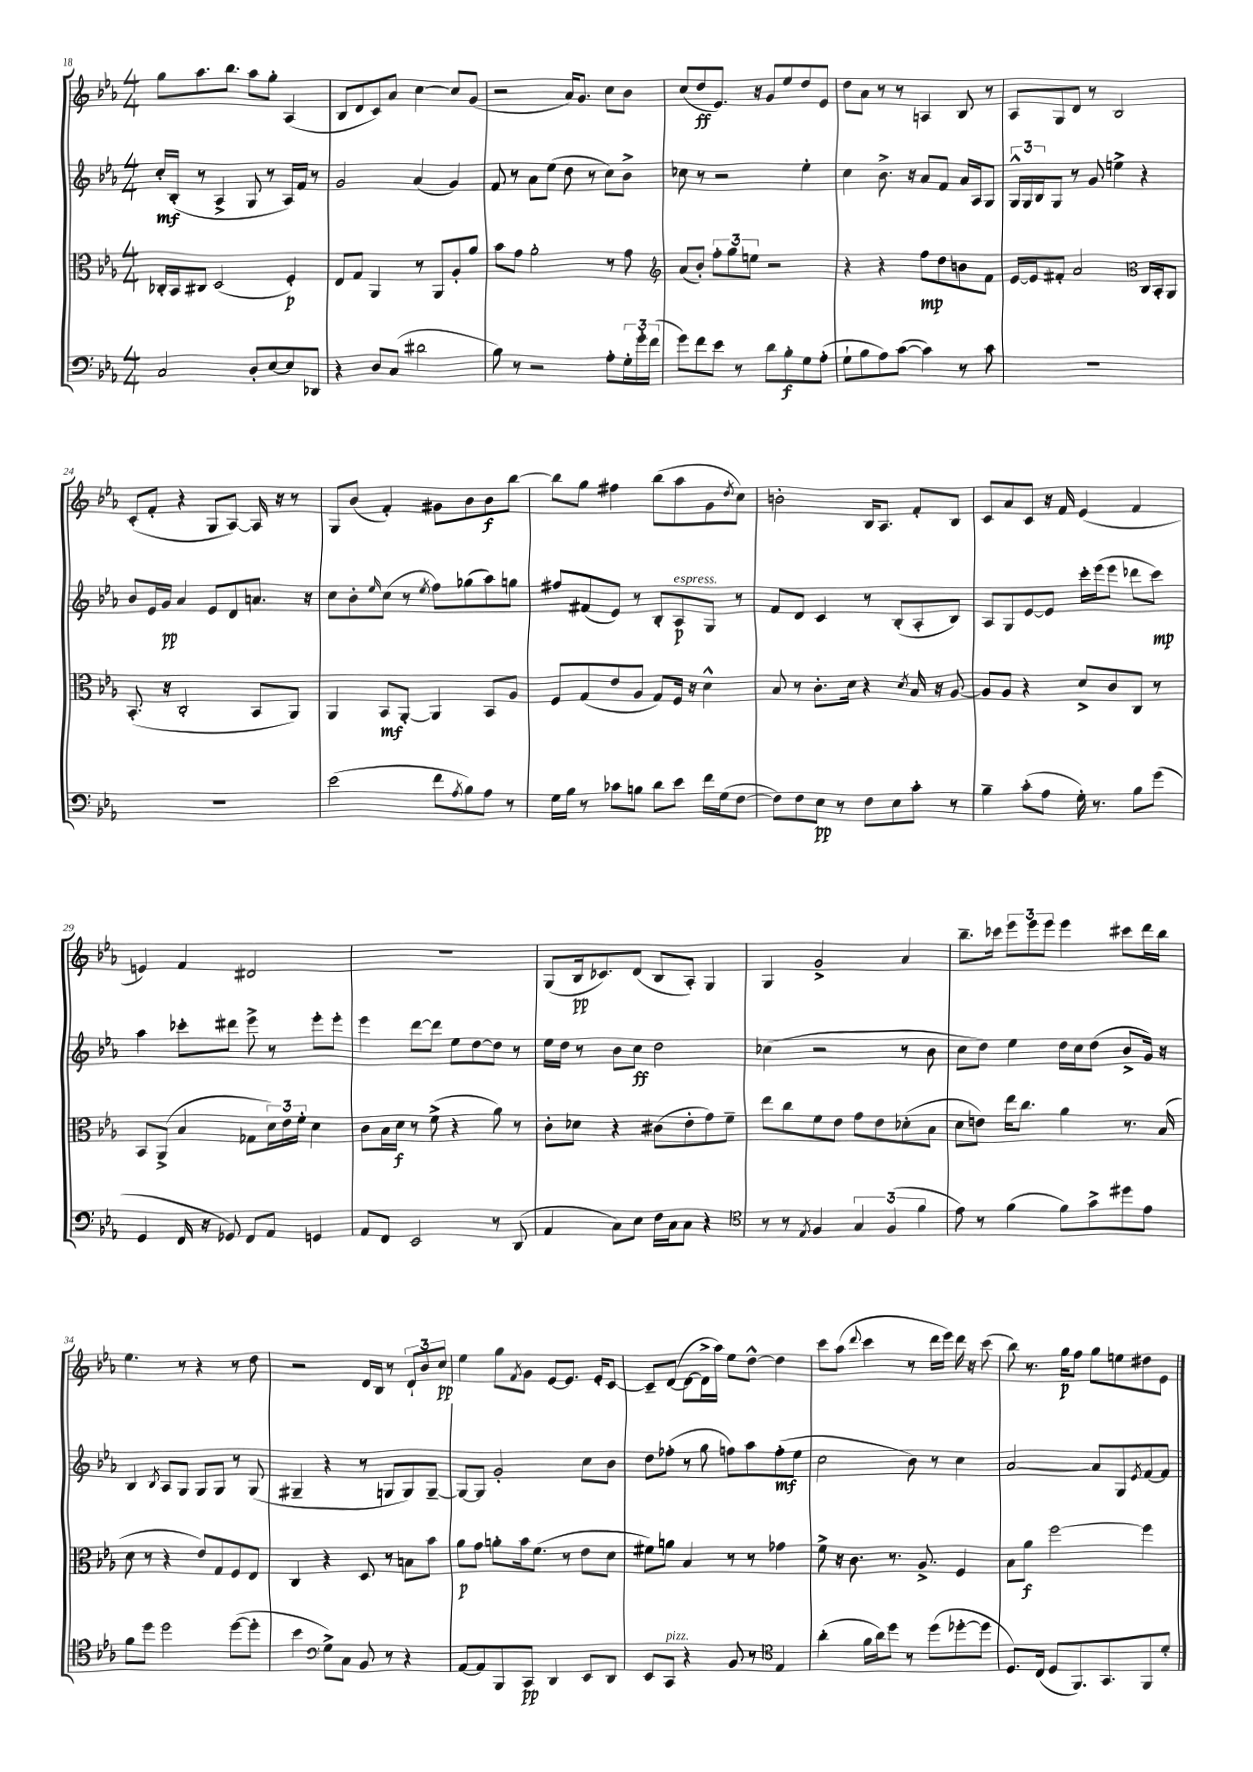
<<
\new StaffGroup <<
\new Staff = "s0" {
    \clef treble \key ees \major \numericTimeSignature \time 4/4
    g''8 aes''8. bes''8. aes''8 g''8-. aes4( |
    bes8 d'8 c'8) aes'8 c''4~ c''8 g'8( |
    r2 aes'16) g'8. c''8 bes'8 |
    c''8( d''8\ff ees'8.) r16 g'8 ees''8 d''8 ees'8 |
    d''8 aes'8 r8 r8 a4 bes8 r8 |
    aes8 g8 d'8 r8 bes2 |
    c'8-.( f'8-. r4 g8 aes8~) aes16 r16 r8 |
    g8 bes'8( f'4-.) gis'8 bes'8 bes'8\f bes''8~ |
    bes''8 g''8 fis''4 bes''8( aes''8 g'8 \acciaccatura { d''8 } c''8) |
    b'2-. bes16 aes8. f'8-. bes8 |
    c'8 aes'8 c'8 r16 f'16 ees'4( f'4 |
    e'4) f'4 dis'2 |
    R1 |
    g8( bes16\pp ces'8.) d'8( bes8 aes8-.) g4 |
    g4 g'2-> aes'4 |
    bes''8.-- ces'''16 \tuplet 3/2 { ees'''8 ees'''8 ees'''8 } ees'''4 cis'''8 d'''16 bes''16 |
    ees''4. r8 r4 r8 d''8 |
    r2 d'16 bes16 r8 \tuplet 3/2 { d'8-! bes'8 c''8\pp } |
    ees''4 g''8 \acciaccatura { f'8 } g'8 ees'8~ ees'8. ees'16-. c'8~ |
    c'8-- d'8~( d'8~ d'16-> aes''16) ees''8 d''8~-^ d''4 |
    c'''8 aes''8( \appoggiatura { d'''8 } c'''4 r8 d'''16 ees'''16) d'''16 r16 c'''8( |
    bes''8) r8. g''16\p f''8 g''8 e''8 dis''8 ees'8 \bar "|." |
}
\new Staff = "s1" {
    \clef treble \key ees \major \numericTimeSignature \time 4/4
    c''16-.\mf bes16-.( r8 aes4-> g8 r8 aes16) f'16 r8 |
    g'2 aes'4( g'4) |
    f'8 r8 aes'8 ees''8( d''8 r8 c''8) bes'8-> |
    ces''8 r8 r2 ees''4-. |
    c''4 bes'8.-> r16 aes'8 f'8 aes'16 aes16 g8 |
    \tuplet 3/2 { g16-^ g16 bes16 } g8 r8 g'8 e''4-> r4 |
    bes'8 ees'16 g'16\pp aes'4 ees'8 d'8 a'8. r16 |
    c''8 bes'8-. \grace { ees''16 } c''8( r8 \acciaccatura { ees''8 } f''8) ges''8( aes''8) g''8 |
    fis''8 fis'8( ees'8) r8 bes8-. aes8\p^\markup { \italic "espress." } g8 r8 |
    f'8 d'8 c'4 r8 bes8-.( aes8-. bes8) |
    aes8 g8 ees'8~ ees'8 c'''16-. ees'''16( ees'''8 des'''8 c'''8\mp) |
    aes''4 ces'''8-. dis'''8 ees'''8-> r8 ees'''8-. ees'''8-. |
    ees'''4 d'''8~ d'''8 ees''8 d''8~ d''8 r8 |
    ees''16 d''16 r8 bes'8 c''8\ff d''2 |
    ces''4( r2 r8 bes'8 |
    c''8 d''8) ees''4 d''16 c''16 d''8( bes'8-> g'16) r16 |
    bes4 \acciaccatura { bes8 } aes8 g8 g8 g8 r8 g8( |
    gis4-- r4 r8 g8 g8) g8~-- |
    g8~ g8 g'2-. c''8 bes'8 |
    d''8 fes''8-.( r8 g''8 f''8) aes''8 f''8-.\mf( ees''8 |
    c''2 bes'8) r8 c''4 |
    aes'2~ aes'8 g8 \acciaccatura { ees'8 } f'8~ f'8 \bar "|." |
}
\new Staff = "s2" {
    \clef alto \key ees \major \numericTimeSignature \time 4/4
    ces16-. bes,16 cis8 d2( f4-.\p) |
    ees8 g8 aes,4 r8 aes,8 aes8-. aes'8 |
    bes'8 g'8 aes'2-. r8 g'8 |
    \clef treble aes'8( bes'8-.) \tuplet 3/2 { f''8-. g''8 e''8 } r2 |
    r4 r4 f''8\mp d''8 b'8 f'8 |
    ees'16~ ees'16 fis'8-. aes'2 \clef alto c16 bes,16-. aes,8 |
    bes,8.-.( r16 c2-. bes,8 aes,8) |
    aes,4 bes,8\mf aes,8~-. aes,4 bes,8 aes8 |
    f8 g8( ees'8 aes8 g8) f16 r16 d'4-^ |
    bes8 r8 c'8.-. d'16 r4 \acciaccatura { d'8 } bes16 r16 aes8~ |
    aes8 aes8 r4 d'8-> c'8 c8 r8 |
    bes,8 aes,8->( bes4 ges8 \tuplet 3/2 { d'16) ees'16 f'16-. } d'4 |
    c'8 bes16 d'16\f r8 f'8->( r4 aes'8) r8 |
    c'8-. des'8 r4 cis'8( ees'8-. g'8) f'8-- |
    ees''8 c''8 f'8 ees'8 g'8 ees'8 des'8-.( bes8 |
    d'8 e'8) ees''16 c''8. aes'4 r8. bes16( |
    d'8 r8 r4 ees'8) g8 f8 ees8 |
    c4 r4 d8 r8 b8 bes'8 |
    aes'8\p g'8 a'8-. bes'16 f'8.( r8 ees'8 d'8 |
    fis'8) a'8 bes4 r8 r8 ges'4 |
    f'8-> r16 c'8. r8. aes8.-> f4 |
    bes8 aes'8\f f''2~ f''4 \bar "|." |
}
\new Staff = "s3" {
    \clef bass \key ees \major \numericTimeSignature \time 4/4
    c2 d8-. ees8~ ees8 des,8 |
    r4 d8 c8( dis'2 |
    bes8) r8 r2 aes8-. \tuplet 3/2 { g16-. g'16-. f'16( } |
    g'8) f'8 ees'8 r8 d'8 bes8-.\f g8 aes8-.( |
    g8-! bes8 aes8) c'8~( c'4) r8 c'8 |
    R1 |
    R1 |
    ees'2( f'8 \acciaccatura { aes8 } bes8) aes8 r8 |
    g16 bes16 r8 ces'8 b8 d'8 ees'8 f'16 g16( f8~ |
    f8) f8 ees8\pp r8 f8 ees8 c'8-. r8 |
    bes4-- c'8-.( aes8 g16-.) r8. bes8 g'8( |
    g,4 f,16 r16 ges,8) f,8 aes,8 g,4 |
    aes,8 f,8 ees,2 r8 d,8( |
    aes,4 c8) ees8 f16 c16 c8 r4 |
    \clef tenor r8 r8 \acciaccatura { ees8 } f4 \tuplet 3/2 { g4 f4( f'4 } |
    ees'8) r8 f'4( f'8) g'8-> dis''8 ees'8 |
    f'8 d''8 d''2 d''8~( d''8-. |
    bes'4 \clef bass g8->) c8 bes,8 r8 r4 |
    aes,8~ aes,8 bes,,8 c,8\pp d,4 ees,8 d,8 |
    ees,8 c,8^\markup { \italic "pizz." } r4 bes,8 r8 \clef tenor ees4 |
    aes'4-.( f'16 aes'16) d''8 r8 d''8( des''8~-. des''8 |
    d8.) c16( d8 f,8.) g,8. f,8 d'8-. \bar "|." |
}
>>
>>
\layout { \context { \Score currentBarNumber = #18 } }
